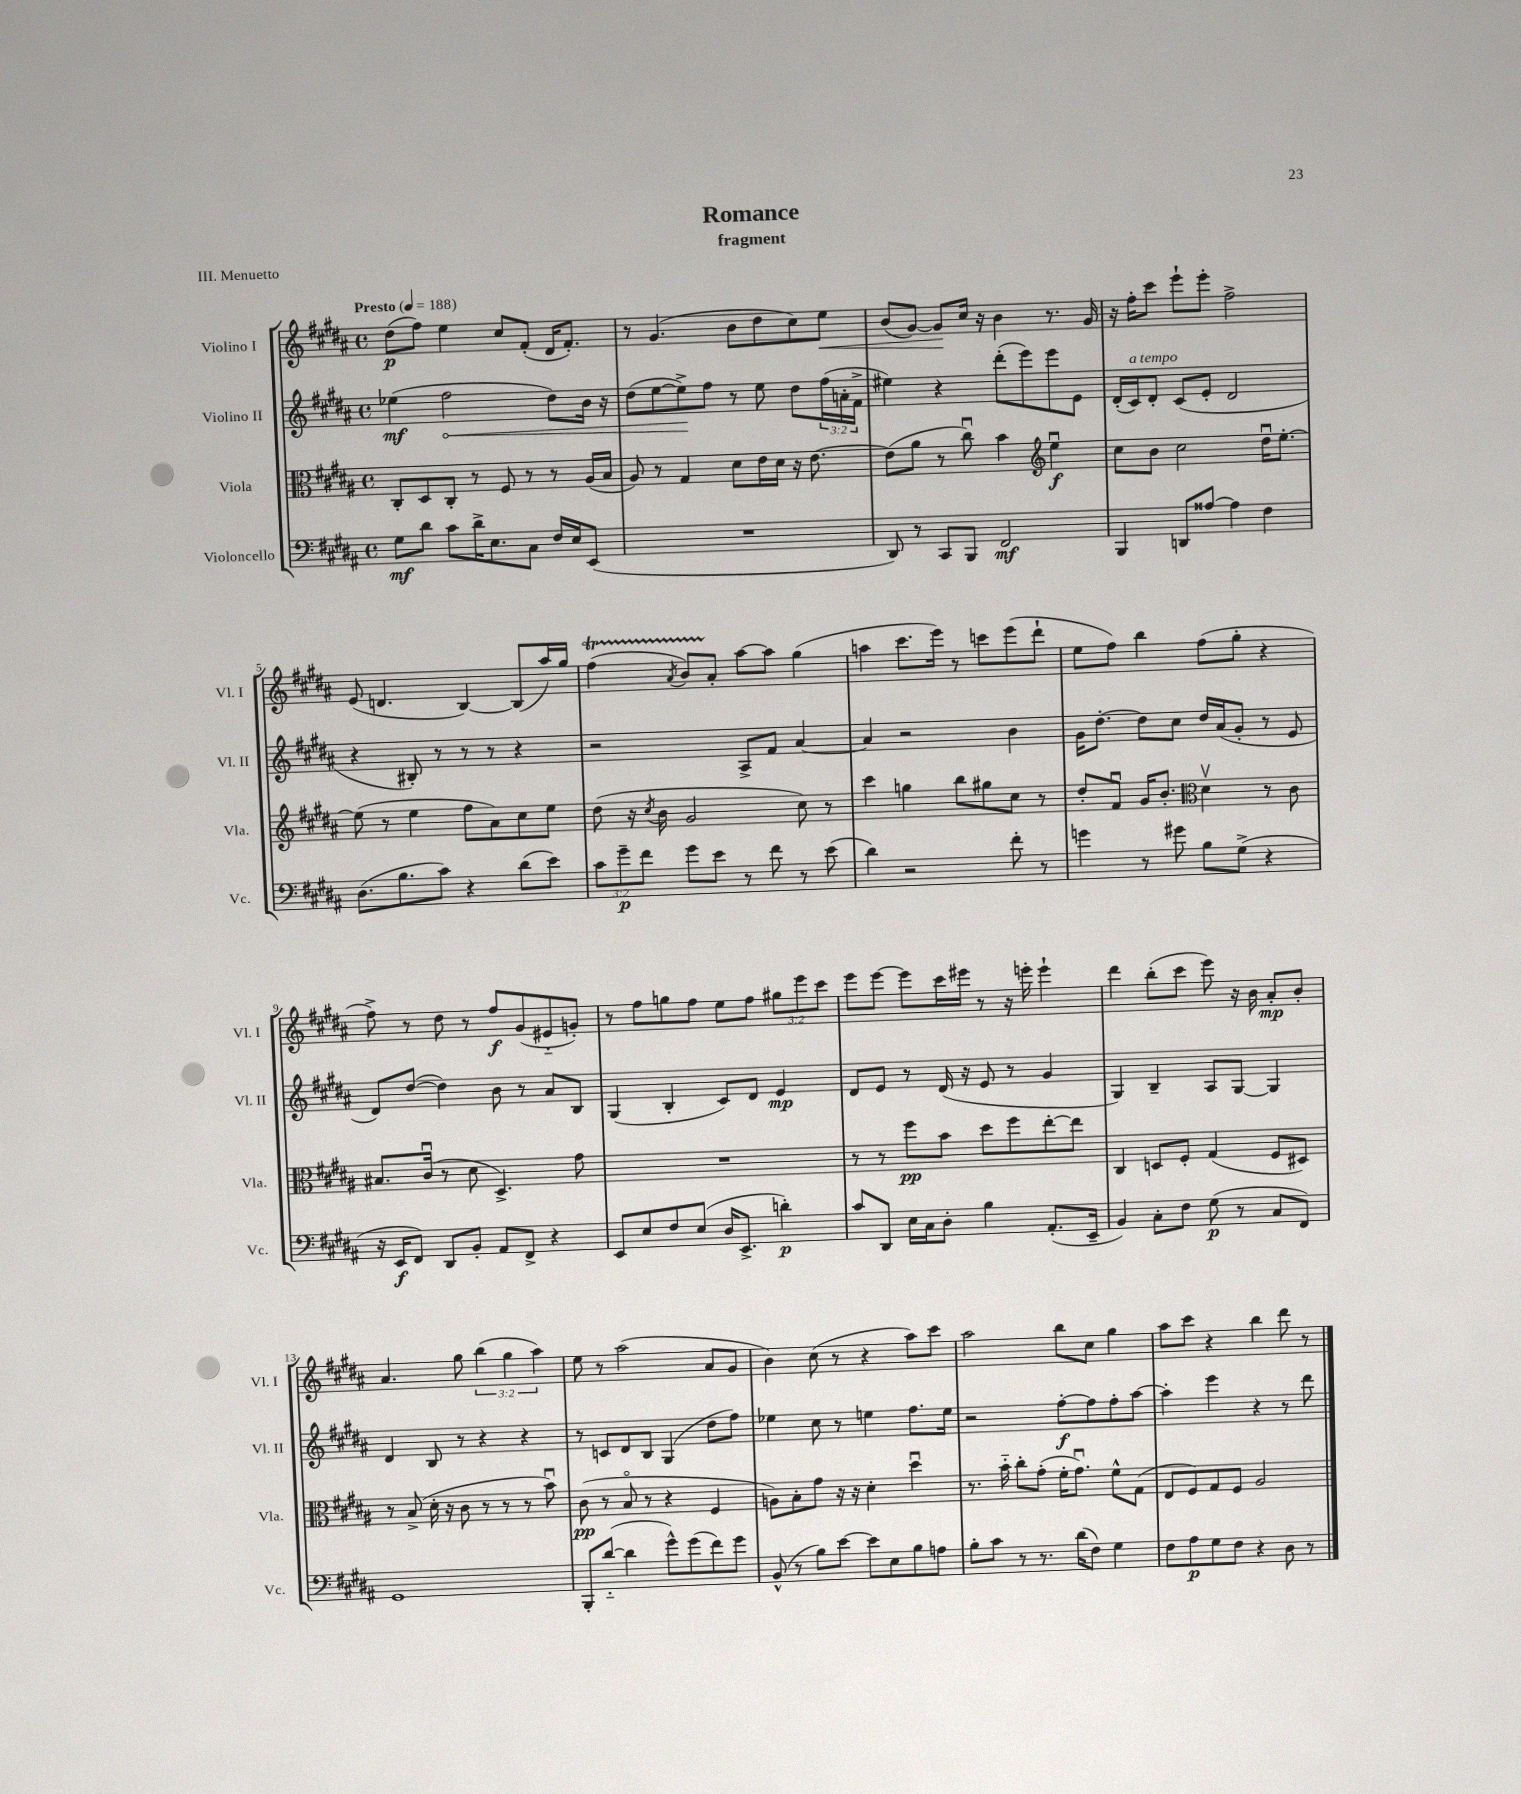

**kern	**dynam	**kern	**dynam	**kern	**dynam	**kern	**dynam
*part4	*part4	*part3	*part3	*part2	*part2	*part1	*part1
*staff4	*staff4	*staff3	*staff3	*staff2	*staff2	*staff1	*staff1
*I"Violoncello	*	*I"Viola	*	*I"Violino II	*	*I"Violino I	*
*I'Vc.	*	*I'Vla.	*	*I'Vl. II	*	*I'Vl. I	*
*clefF4	*	*clefC3	*	*clefG2	*	*clefG2	*
*k[f#c#g#d#a#]	*	*k[f#c#g#d#a#]	*	*k[f#c#g#d#a#]	*	*k[f#c#g#d#a#]	*
*M4/4	*	*M4/4	*	*M4/4	*	*M4/4	*
*met(c)	*	*met(c)	*	*met(c)	*	*met(c)	*
*MM188	*	*MM188	*	*MM188	*	*MM188	*
=1	=1	=1	=1	=1	=1	=1	=1
!	!	!	!	!	!	!LO:TX:a:B:t=Presto	!
8G#\L	mf	8C#'/L	.	(4ee-X\	mf	(8dd#\L	p
8d#\J	.	8D#/	.	.	.	8ff#\J)	.
!	!	!	!	!	!LO:HP:b	!	!
8c#\L	.	8C#'/J	.	2ff#\	<	4ee\	.
16d#^\K	.	8r	.	.	.	.	.
8.E\	.	.	.	.	.	.	.
.	.	8F#/	.	.	.	8cc#/L	.
8C#\J	.	8r	.	.	.	(8f#'/J	.
16F#/LL	.	8r	.	8dd#\L)	.	16d#/KL	.
16E/J	.	.	.	.	.	8.f#'/J)	.
(8EE/J	.	(16A#/LL	.	16b\Jk	.	.	.
.	.	16B/JJ	.	16r	.	.	.
=2	=2	=2	=2	=2	=2	=2	=2
1r	.	8A#/)	.	(8dd#\L	.	8r	.
.	.	8r	.	[8ee\	.	(4.g#/	.
.	.	4G#/	.	8ee^\])	.	.	.
.	.	.	.	8ff#\J	[	.	.
.	.	8d#\L	.	8r	.	8b\L	.
.	.	16e\L	.	8ee\	.	8dd#\	.
.	.	16d#\JJ	.	.	.	.	.
.	.	16r	.	8dd#\L	.	8cc#\)	.
.	.	[8.e\	.	.	.	.	.
!	!	!	!	!	!	!	!LO:HP:b
.	.	.	.	(24ff#\L	.	8ee\J	<
.	.	.	.	24an'\	.	.	.
.	.	.	.	24f#^\JJ	.	.	.
=3	=3	=3	=3	=3	=3	=3	=3
8DD#/)	.	(8e\L]	.	4ee#X\)	.	(8b/L	.
8r	.	8a#\J	.	.	.	[8g#/J)	.
8CC#/L	.	8r	.	4r	.	8g#/L]	.
8BBB/J	.	8cc#u\)	.	.	.	16cc#/Jk	[
.	.	.	.	.	.	16r	.
2FF#/	mf	4b\	.	(8ddd#'\L	.	4b\	.
.	.	.	.	8eee\)	.	.	.
*	*	*clefG2	*	*	*	*	*
.	.	4eeu\	f	8eee\	.	8.r	.
.	.	.	.	8e\J	.	.	.
.	.	.	.	.	.	16g#/	.
=4	=4	=4	=4	=4	=4	=4	=4
4BBB/	.	8cc#\L	.	(16d#'/LL	.	16r	.
!	!	!	!	!LO:TX:a:i:t=a tempo	!	!	!
.	.	.	.	16c#/J)	.	16ff#'\KL	.
.	.	8b\J	.	8d#'/J	.	8ccc#\J	.
8DDn/L	.	2cc#\	.	(8c#/L	.	8eee`\L	.
[8A##X/J	.	.	.	8e'/J	.	8eee'\J	.
4A##\]	.	.	.	2d#/	.	2ff#^\	.
4F#\	.	16dd#u\KL	.	.	.	.	.
.	.	[8.ee'\J	.	.	.	.	.
!!LO:LB:g=z
=5	=5	=5	=5	=5	=5	=5	=5
(8.D#\L	.	(8ee\]	.	4r	.	(8e/	.
.	.	8r	.	.	.	4.dn/	.
8.B\	.	.	.	.	.	.	.
.	.	4ee\	.	8B#X'/)	.	.	.
8c#\J)	.	.	.	8r	.	.	.
4r	.	8ff#\L	.	8r	.	[4B/)	.
.	.	8a#\)	.	8r	.	.	.
(8d#\L	.	8cc#\	.	4r	.	(8B/L]	.
8e\J)	.	8ee\J	.	.	.	16aa#/L)	.
.	.	.	.	.	.	16gg#/JJ	.
=6	=6	=6	=6	=6	=6	=6	=6
12c#\L	.	(8dd#\	.	2r	.	(4ff#T\	.
12g#~\	p	.	.	.	.	.	.
.	.	16r	.	.	.	.	.
12f#\J	.	.	.	.	.	.	.
.	.	8qcc#/	.	.	.	.	.
.	.	16b\	.	.	.	.	.
.	.	.	.	.	.	8qa#/	.
8g#\L	.	2g#/	.	.	.	8bTTT/L)	.
8e\J	.	.	.	.	.	8a#'/J	.
8r	.	.	.	8A#^/L	.	[8aa#\L	.
8f#\	.	.	.	8f#/J	.	8aa#\J]	.
8r	.	8cc#\)	.	[4a#/	.	(4gg#\	.
(8e\	.	8r	.	.	.	.	.
=7	=7	=7	=7	=7	=7	=7	=7
4d#\)	.	4ccc#\	.	4a#/]	.	4aan\	.
2r	.	4ggn\	.	2r	.	8.ccc#\L	.
.	.	.	.	.	.	16eee\Jk)	.
.	.	8bb\L	.	.	.	8r	.
.	.	8gg#X\	.	.	.	8cccn\L	.
8f#'\	.	8cc#\J	.	4b\	.	(8eee\	.
8r	.	8r	.	.	.	8ddd#`\J	.
=8	=8	=8	=8	=8	=8	=8	=8
4gn\	.	8dd#'/L	.	16g#\KL	.	8ee\L	.
.	.	.	.	[8.dd#'\J	.	.	.
.	.	8f#u/J	.	.	.	8ff#\J)	.
8r	.	16g#/KL	.	8dd#\L]	.	4bb\	.
.	.	8.b'/J	.	.	.	.	.
8g#X\	.	.	.	8cc#\J	.	.	.
*	*	*clefC3	*	*	*	*	*
8B\L	.	4d#v\	.	16dd#/LL	.	(8ff#\L	.
.	.	.	.	(16a#/J	.	.	.
(8G#^\J	.	.	.	8g#'/J	.	8gg#'\J	.
4r	.	8r	.	8r	.	4r	.
.	.	8c#\	.	8e/	.	.	.
!!LO:LB:g=z
=9	=9	=9	=9	=9	=9	=9	=9
16r	.	8.B#X/L	.	8d#/L)	.	8ff#^\)	.
16EE/KL	f	.	.	.	.	.	.
8FF#/J)	.	.	.	([8dd#/J	.	8r	.
.	.	(16c#u/Jk	.	.	.	.	.
8DD#/L	.	8r	.	4dd#\])	.	8dd#\	.
8BB'/J	.	8d#\	.	.	.	8r	.
8AA#/L	.	4.D#^/)	.	8b\	.	8ff#/L	f
8FF#^/J	.	.	.	8r	.	(8g#/	.
4r	.	.	.	8a#/L	.	8e#X/	.
.	.	8g#\	.	8B/J	.	8gn'/J)	.
=10	=10	=10	=10	=10	=10	=10	=10
8EE/L	.	1r	.	(4G#/	.	8r	.
8E/	.	.	.	.	.	8ff#\L	.
8F#/	.	.	.	4B'/	.	8ggn\	.
(8E/J	.	.	.	.	.	8ff#\J	.
16D#/KL	.	.	.	8c#/L)	.	8ee\L	.
8.EE^/J	.	.	.	.	.	.	.
.	.	.	.	8d#/J	.	8ff#\J	.
4dn'\)	p	.	.	4e/	mp	12gg#X\L	.
.	.	.	.	.	.	12eee\	.
.	.	.	.	.	.	12ccc#\J	.
=11	=11	=11	=11	=11	=11	=11	=11
8c#/L	.	8r	.	8d#/L	.	8eee\L	.
8DD#/J	.	8r	.	8e/J	.	[8eee\J	.
16E\LL	.	8ff#\L	pp	8r	.	8eee\L]	.
16C#\J	.	.	.	.	.	.	.
8D#'\J	.	8b\J	.	(16d#/	.	16ccc#\L	.
.	.	.	.	16r	.	16eee#X\JJ	.
4B\	.	8dd#\L	.	8e/	.	8r	.
.	.	8ff#\	.	8r	.	16r	.
.	.	.	.	.	.	16eeen'\	.
(8.AA#'/L	.	[8ee'\	.	4g#/	.	4eee`\	.
.	.	8ee\J]	.	.	.	.	.
16EE~/Jk	.	.	.	.	.	.	.
=12	=12	=12	=12	=12	=12	=12	=12
4BB/)	.	4C#/	.	4G#/)	.	4ddd#\	.
8C#'\L	.	8Dn/L	.	4B~/	.	(8bb'\L	.
8F#\J	.	8F#'/J	.	.	.	8ccc#\J	.
(8G#\	p	(4G#/	.	8A#/L	.	8eee\)	.
8r	.	.	.	[8G#/J	.	16r	.
.	.	.	.	.	.	16b\	.
8C#/L	.	8F#/L	.	4G#/]	.	8a#'/L	mp
8FF#/J)	.	8D#X/J)	.	.	.	8b'/J	.
!!LO:LB:g=z
=13	=13	=13	=13	=13	=13	=13	=13
1GG#	.	8r	.	4d#/	.	4.a#/	.
.	.	(8B^/	.	.	.	.	.
.	.	16d#'\	.	8B/	.	.	.
.	.	16r	.	.	.	.	.
.	.	8c#\	.	8r	.	8gg#\	.
.	.	8r	.	4r	.	(6bb\	.
.	.	8r	.	.	.	.	.
.	.	.	.	.	.	6gg#\	.
.	.	8r	.	4r	.	.	.
.	.	.	.	.	.	6aa#\)	.
.	.	8bu\)	.	.	.	.	.
=14	=14	=14	=14	=14	=14	=14	=14
8BBB'/L	.	(8c#\	pp	8r	.	8ee\	.
([8d#/J	.	8r	.	8cn/L	.	8r	.
4d#\]	.	8B/	.	8d#/	.	(2aa#\	.
.	.	8r	.	8B/J	.	.	.
8g#^^\L)	.	4r	.	(4G#/	.	.	.
(8g#\	.	.	.	.	.	.	.
8f#\)	.	4F#/	.	8dd#\L	.	8a#/L	.
8g#\J	.	.	.	8ff#\J)	.	8g#/J	.
=15	=15	=15	=15	=15	=15	=15	=15
(8BB^^/	.	8An\L)	.	4ee-X\	.	4b\)	.
8r	.	8B'\	.	.	.	.	.
8B\L)	.	8g#\J	.	8cc#\	.	(8cc#\	.
[8e\J	.	16r	.	8r	.	8r	.
.	.	16r	.	.	.	.	.
8e\L]	.	4d#'\	.	4een\	.	4r	.
8E\	.	.	.	.	.	.	.
8B\	.	4dd#u\	.	8.ff#\L	.	8aa#\L)	.
8An\J	.	.	.	.	.	8ccc#\J	.
.	.	.	.	16ee\Jk	.	.	.
=16	=16	=16	=16	=16	=16	=16	=16
8B'\L	.	8.r	.	2r	.	2aa#\	.
8c#\J	.	.	.	.	.	.	.
.	.	16b\	.	.	.	.	.
8r	.	8cc#'\L	.	.	.	.	.
8.r	.	(8g#'\J	.	.	.	.	.
.	.	16f#'\KL	.	[8ff#'\L	f	8bb\L	.
(16d#\KL	.	8.g#u\J)	.	.	.	.	.
8F#\J)	.	.	.	8ff#\]	.	8cc#\J	.
4G#\	.	8f#^^\L	.	8ff#'\	.	4gg#\	.
.	.	(8G#\J	.	[8aa#\J	.	.	.
=17	=17	=17	=17	=17	=17	=17	=17
8F#\L	.	8E/L	.	4aa#'\]	.	8aa#\L	.
8A#\	p	8F#/)	.	.	.	8ccc#\J	.
8G#\	.	8G#/	.	4eee\	.	4r	.
8F#\J	.	8F#/J	.	.	.	.	.
4r	.	2A#/	.	4r	.	4bb\	.
8D#\	.	.	.	8r	.	8ddd#\	.
8r	.	.	.	8ddd#\	.	8r	.
==	==	==	==	==	==	==	==
*-	*-	*-	*-	*-	*-	*-	*-
